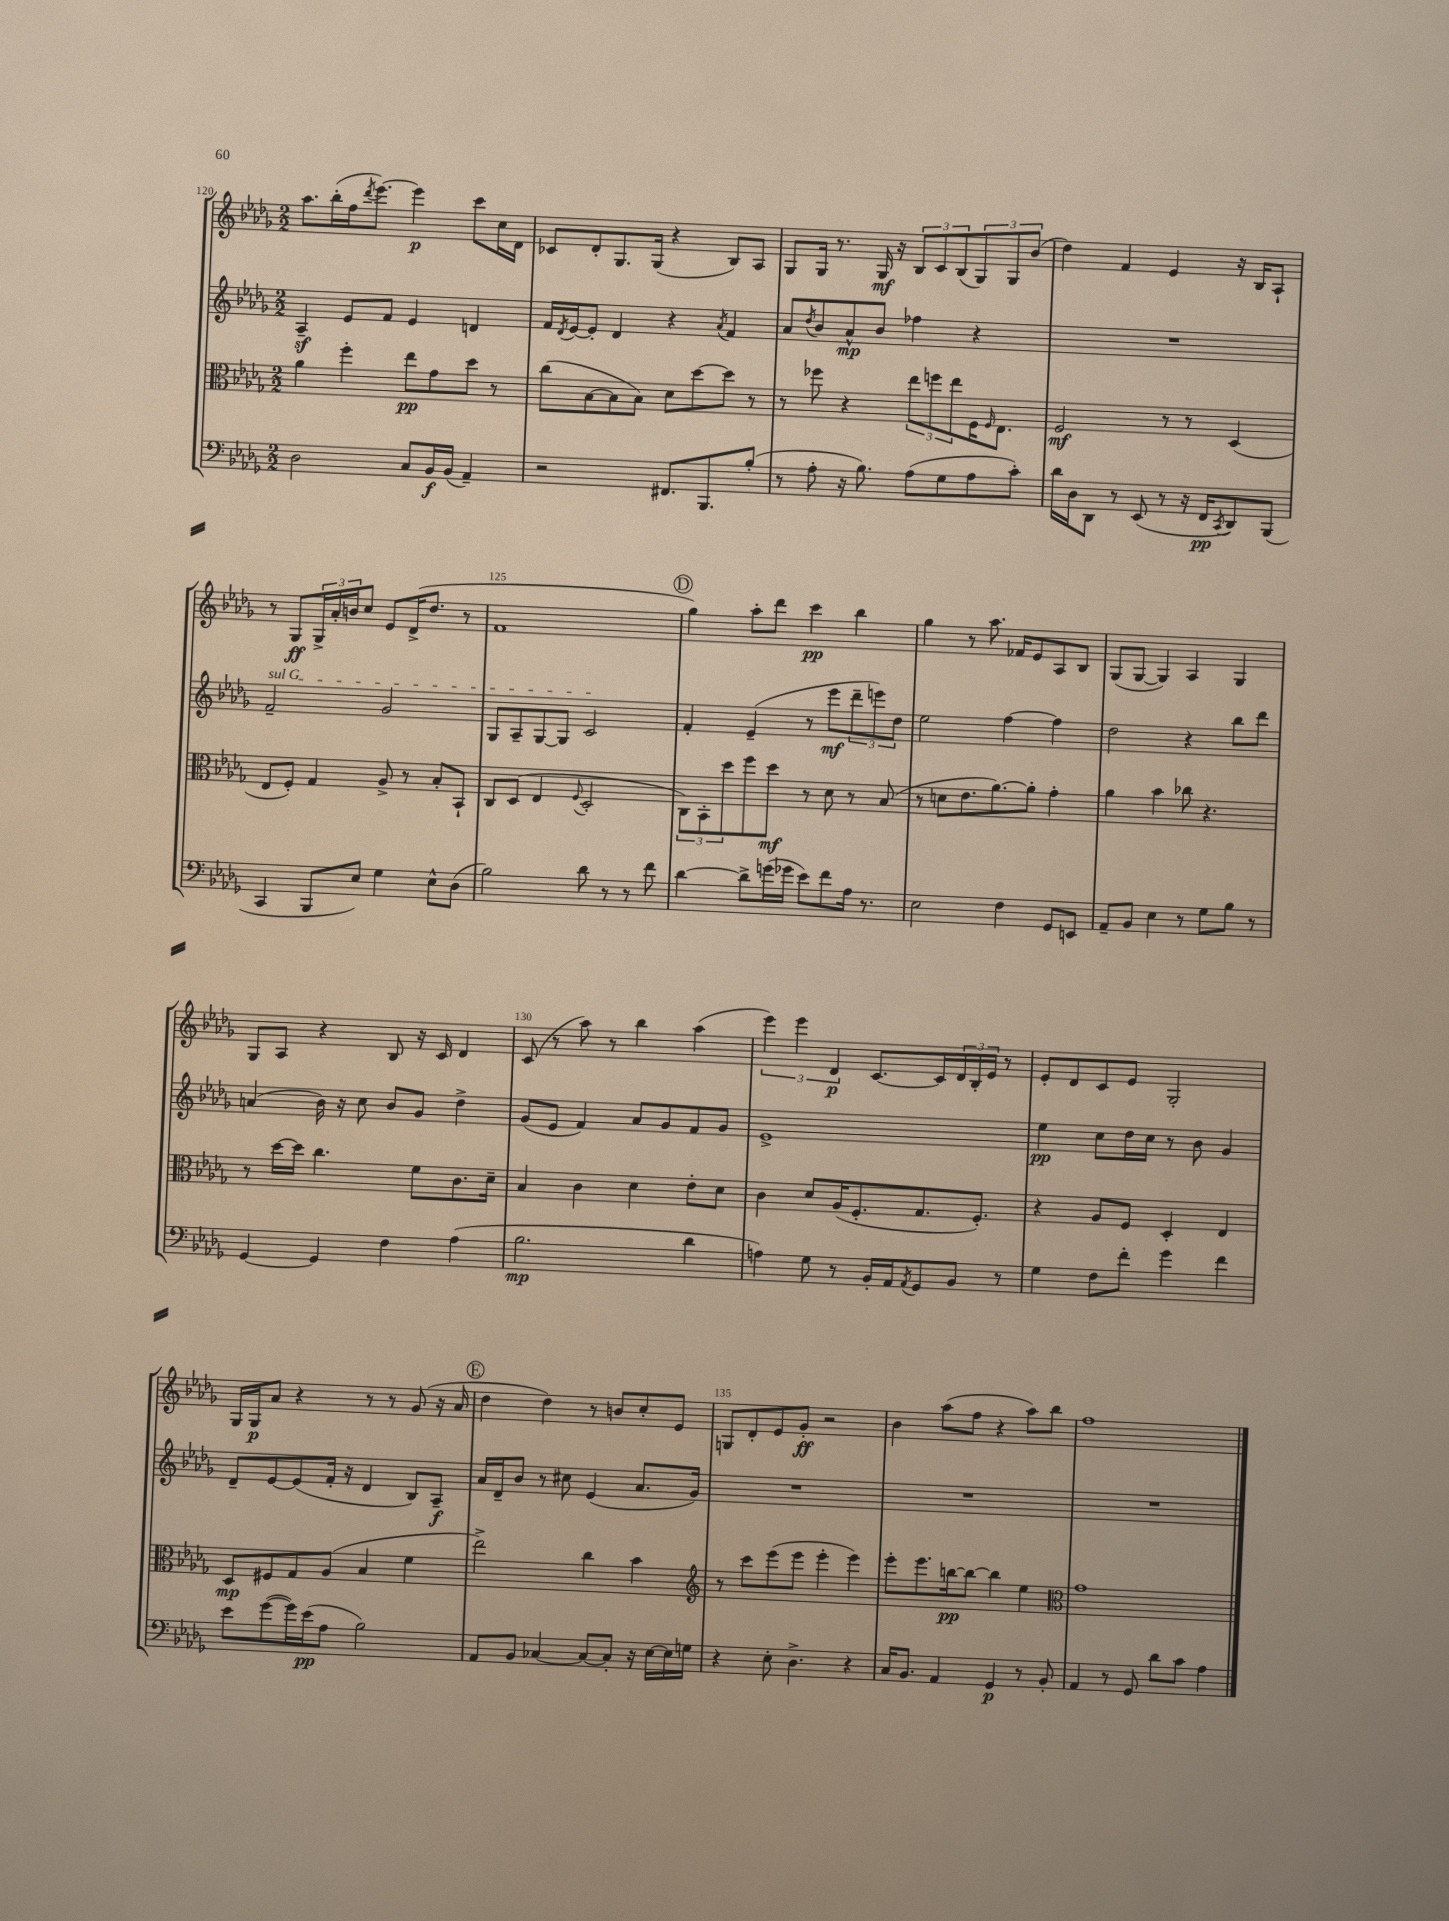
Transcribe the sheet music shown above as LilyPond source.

<<
\new StaffGroup <<
\new Staff = "s0" {
    \clef treble \key des \major \numericTimeSignature \time 2/2
    aes''8. bes''16-.( f''16 \acciaccatura { des'''8 } ees'''8.~) ees'''4\p c'''8 c''16 des'16 |
    ces'8 des'8-. ges8. ges16( r4 bes8) aes8 |
    ges8 ges16 r8. ges16\mf r16 \tuplet 3/2 { bes8 c'8 bes8( } \tuplet 3/2 { ges8) ges8 bes'8( } |
    des''4) f'4 ees'4 r16 bes16 aes8-! |
    r8 ges8\ff \tuplet 3/2 { ges16-> aes'16-. b'16 } c''8 ees'8 des'16->( des''8. r8 |
    f'1 |
    \mark \markup { \circle "D" } ges''4) aes''8-. des'''8 c'''4\pp bes''4 |
    ges''4 r8 aes''8. fes'16 ees'8 aes8 bes8 |
    ges8( ges8~ ges4) aes4 ges4 |
    ges8 aes8 r4 bes8 r16 c'16 des'4 |
    c'8( r8 aes''8) r8 bes''4 aes''4( |
    \tuplet 3/2 { ees'''4) ees'''4 des'4\p } c'8.~ c'16 \tuplet 3/2 { des'16 bes16-. ees'16 } r8 |
    ees'8-. des'8 c'8 ees'8 ges2-. |
    ges16 ges16\p aes'8 r4 r8 r8 ges'8( r16 aes'16 |
    \mark \markup { \circle "E" } des''4 des''4) r8 b'8 c''8-. ees'8 |
    g8 des'8-. ees'8 ges'8-.\ff r2 |
    bes'4 aes''8( f''8 r4 aes''8) bes''8 |
    f''1 \bar "|." |
}
\new Staff = "s1" {
    \clef treble \key des \major \numericTimeSignature \time 2/2
    aes4--\sf ees'8 f'8 ees'4 d'4 |
    f'16 \acciaccatura { des'8 } ees'16~ ees'8-. des'4 r4 \acciaccatura { aes'8 } f'4 |
    aes'8 \acciaccatura { des''8 } bes'8 aes'8-^\mp bes'8 fes''4 r4 |
    R1 |
    \once \override TextSpanner.bound-details.left.text = \markup { \italic "sul G" } f'2--\startTextSpan ges'2 |
    ges8 aes8-- ges8~ ges8 c'2\stopTextSpan |
    \mark \markup { \circle "D" } f'4-. ees'4--( r8 ees'''8\mf \tuplet 3/2 { des'''8-- e'''8) des''8 } |
    ees''2 f''4~ f''4 |
    des''2 r4 bes''8 des'''8 |
    a'4( bes'16) r16 c''8 bes'8 ges'8 des''4-> |
    ges'8( ees'8 f'4) aes'8 ges'8 f'8 ges'8 |
    ees'1-> |
    ees''4\pp c''8 des''16 c''16 r8 bes'8 ges'4 |
    des'8-- ees'8~ ees'8( f'16-. r16 des'4 bes8) aes8--\f |
    \mark \markup { \circle "E" } aes'16 des'16-- bes'8 r8 cis''8 ees'4( aes'8. ges'16) |
    R1 |
    R1 |
    R1 \bar "|." |
}
\new Staff = "s2" {
    \clef alto \key des \major \numericTimeSignature \time 2/2
    aes'4 f''4-. ees''8\pp ges'8 des''8 r8 |
    c''8( bes8~ bes8 bes8) des'8 des''8~ des''8 r8 |
    r8 fes''8 r4 \tuplet 3/2 { ees''8 f''8 ees''8 } f16 \grace { f16 } ees8. |
    f2\mf r8 r8 des4( |
    ees8 f8-.) ges4 aes8-> r8 bes8-. bes,8-! |
    c8 des8( ees4 \appoggiatura { f8 } des2-. |
    \mark \markup { \circle "D" } \tuplet 3/2 { c8) bes,8-. des''8 } f''8 des''8\mf r8 des'8 r8 bes8( |
    r8 d'8 ees'8. aes'8.~) aes'8-. ges'4-. |
    aes'4 bes'4 ces''8 r4. |
    r8 des''16~ des''16 c''4. f'8 c'8. des'16-- |
    bes4 c'4 des'4 ees'8-. des'8 |
    c'4 des'8 aes16( f8.-. ges8. f8.-.) |
    r4 aes8 f8 des4-. ees4 |
    des8\mp fis8 ges8 aes8( bes4 f'4 |
    \mark \markup { \circle "E" } ees''2->) c''4 bes'4 |
    \clef treble r8 c'''8 ees'''8( ees'''8 ees'''4-. ees'''4) |
    ees'''8-. ees'''8. b''16~\pp b''8~ b''4 ees''4 |
    \clef alto ges'1 \bar "|." |
}
\new Staff = "s3" {
    \clef bass \key des \major \numericTimeSignature \time 2/2
    des2 c8 bes,16\f bes,16( aes,4--) |
    r2 fis,8. bes,,8. bes8-.( |
    r8 aes8-. r16 bes8.) aes8( ges8 aes8 c'8-.) |
    des'16 des16 des,8 r8 ees,8( r8 r16 f,16\pp \acciaccatura { c,8 } des,8) bes,,8( |
    c,4 bes,,8 ees8) ges4 ees8-^ des8( |
    bes2) des'8 r8 r8 f'8 |
    \mark \markup { \circle "D" } des'4~ des'8-> g'16( ges'16 ees'8) f'8 aes16 r8. |
    ees2 f4 ges,8 e,8 |
    aes,8-- bes,8 ees4 r8 ges8 bes8 r8 |
    ges,4~ ges,4 f4 aes4( |
    bes2.\mp des'4 |
    a4) ges8 r8 bes,16-. aes,16 \acciaccatura { aes,8 } ges,8 bes,8 r8 |
    ges4 f8 f'8-. ges'4 f'4 |
    ees'8 ges'8~( ges'16) ees'16\pp( aes8 bes2) |
    \mark \markup { \circle "E" } aes,8 bes,8 ces4~ ces8~ ces8-. r16 ees16~ ees16 g16 |
    r4 ees8-. des4.-> r4 |
    c16 bes,8. aes,4 ges,4\p r8 bes,8-. |
    aes,4 r8 ges,8 des'8 c'8 aes4 \bar "|." |
}
>>
>>
\layout { \context { \Score currentBarNumber = #120 \override BarNumber.break-visibility = ##(#f #t #t) barNumberVisibility = #(every-nth-bar-number-visible 5) } }
